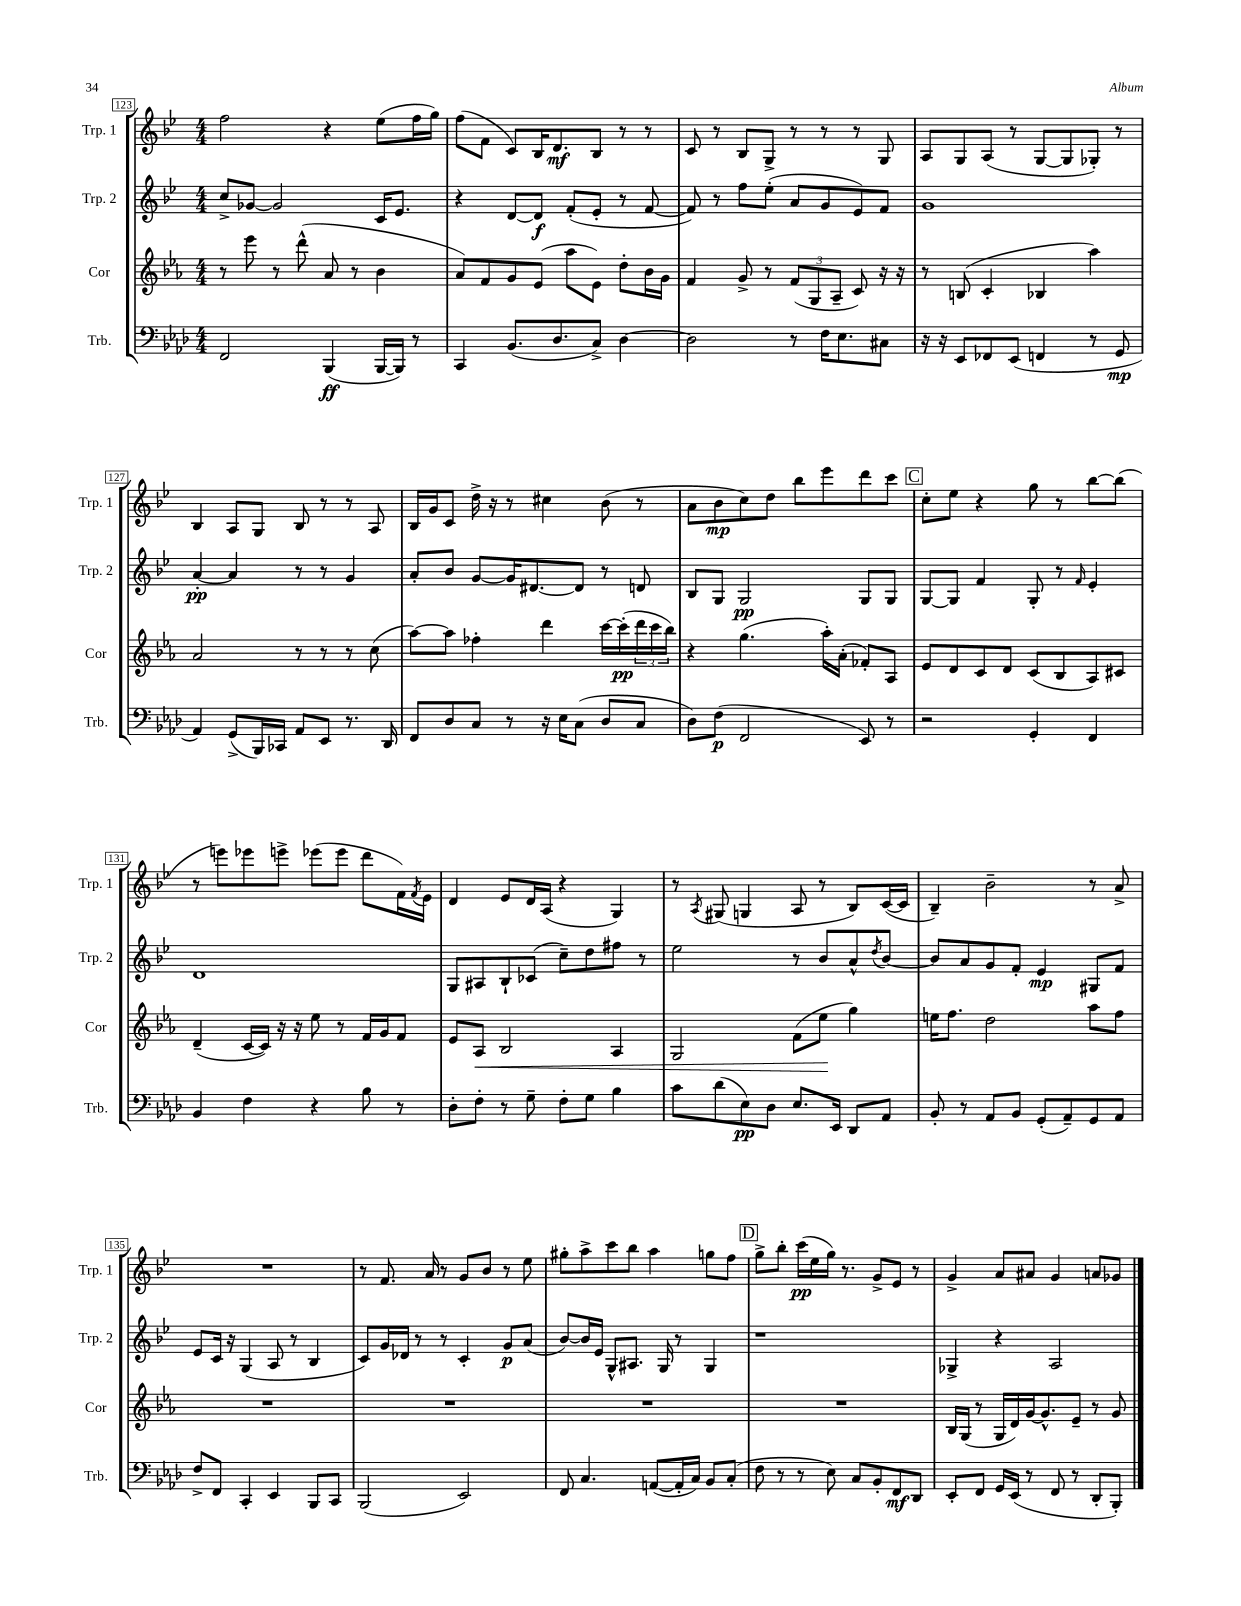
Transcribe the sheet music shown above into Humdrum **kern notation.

**kern	**kern	**kern	**kern
*staff4	*staff3	*staff2	*staff1
*clefF4	*clefG2	*clefG2	*clefG2
*k[b-e-a-d-]	*k[b-e-a-]	*k[b-e-]	*k[b-e-]
*M4/4	*M4/4	*M4/4	*M4/4
2FF/	8r	8cc^/L	2ff\
.	8eee-\	[8g-/J	.
.	8r	2g-/]	.
.	(8ddd^^\	.	.
(4BBB-/	8a-/	.	4r
.	8r	.	.
[16BBB-/LL	4b-\	16c/LK	(8ee-\L
16BBB-/]JJ)	.	8.e-/J	.
8r	.	.	16ff\L
.	.	.	16gg\JJ)
=	=	=	=
4CC/	8a-/L)	4r	(8ff\L
.	8f/	.	8f\J
(8.BB-/L	8g/	[8d/L	8c/L)
.	(8e-/J	8d/]J	16B-/K
8.D-/	.	.	8.d/
.	8aa-\L	(8f'/L	.
8C^/J)	8e-\J)	8e-'/J	8B-/J
[4D-\	8dd'\L	8r	8r
.	16b-\L	[8f/	8r
.	16g\JJ	.	.
=	=	=	=
2D-\]	4f/	8f/])	8c/
.	.	8r	8r
.	8g^/	8ff\L	8B-/L
.	8r	(8ee-'\J	8G^/J
8r	(12f/L	8a/L	8r
.	12G/	.	.
16F\LK	.	8g/	8r
.	12A-~/J	.	.
8.E-\	.	.	.
.	8c/)	8e-/)	8r
8C#\J	16r	8f/J	8G/
.	16r	.	.
=	=	=	=
16r	8r	1g	8A/L
16r	.	.	.
8EE-/L	(8B/	.	8G/
8FF-/	4c'/	.	(8A/J
(8EE-/J	.	.	8r
4FF/	4B-/	.	[8G/L
.	.	.	8G/]
8r	4aa-\)	.	8G-'/J)
8GG/	.	.	8r
=	=	=	=
4AA-/)	2a-/	[4a'/	4B-/
(8GG^/L	.	4a/]	8A/L
16BBB-/L)	.	.	8G/J
16CC-/JJ	.	.	.
8AA-/L	8r	8r	8B-/
8EE-/J	8r	8r	8r
8.r	8r	4g/	8r
.	(8cc\	.	8A/
16DD-/	.	.	.
=	=	=	=
8FF/L	[8aa-\L)	8a'/L	16B-/LL
.	.	.	16g/J
8D-/	8aa-\]J	8b-/J	8c/J
8C/J	4ff-'\	[8g/L	16dd^\
.	.	.	16r
8r	.	16g/]K	8r
.	.	[8.d#/	.
16r	4ddd\	.	4cc#\
16E-\LK	.	.	.
(8C\J	.	8d#/]J	.
8D-/L	[16ccc\LL	8r	(8b-\
.	(16ccc'\]	.	.
8C/J	24ddd\	8d/	8r
.	24ccc\	.	.
.	24bb-\JJ)	.	.
=	=	=	=
8D-\L)	4r	8B-/L	8a\L
(8F\J	.	8G/J	8b-\
2FF/	(4.gg\	2G/	8cc\)
.	.	.	8dd\J
.	.	.	8bb-\L
.	16aa-'\LL)	.	8eee-\
.	(16a-'\JJ	.	.
8EE-/)	8f-'/L)	8G/L	8ddd\
8r	8A-/J	8G/J	8ccc\J
=	=	=	=
2r	8e-/L	[8G/L	8cc'\L
.	8d/	8G/]J	8ee-\J
.	8c/	4f/	4r
.	8d/J	.	.
4GG'/	(8c/L	8G'/	8gg\
.	8B-/	8r	8r
.	.	16qqf/	.
4FF/	8A-/)	4e-'/	[8bb-\L
.	8c#/J	.	(8bb-\]J
=	=	=	=
4BB-/	(4d~/	1d	8r
.	.	.	8eee\L)
4F\	[16c/LL	.	8eee-\
.	16c/]JJ)	.	.
.	16r	.	8eee^\J
.	16r	.	.
4r	8ee-\	.	(8eee-\L
.	8r	.	8eee-\J
8B-\	16f/LL	.	8ddd\L
.	16g/J	.	.
8r	8f/J	.	16f\L)
.	.	.	8qf/
.	.	.	16e-\JJ
=	=	=	=
8D-'\L	8e-/L	8G/L	4d/
8F'\J	8A-/J	8A#/	.
8r	2B-/	8B-`/	8e-/L
8G~\	.	(8c-/J	16d/L
.	.	.	(16A/JJ
8F'\L	.	8cc~\L)	4r
8G\J	.	8dd\	.
4B-\	4A-/	8ff#\J	4G/)
.	.	8r	.
=	=	=	=
8c\L	2G/	2ee-\	8r
.	.	.	8qA/
(8d-\	.	.	(8G#/
8E-\)	.	.	4G/
8D-\J	.	.	.
8.E-/L	(8f\L	8r	8A/
.	8ee-\J	8b-/L	8r
16EE-/Jk	.	.	.
8DD-/L	4gg\)	8a^^/	8B-/L)
.	.	8qdd/	.
8AA-/J	.	[8b-/J	([16c/L
.	.	.	16c/]JJ
=	=	=	=
8BB-'/	16ee\LK	8b-/]L	4B-~/)
.	8.ff\J	.	.
8r	.	8a/	.
8AA-/L	2dd\	8g/	2b-~\
8BB-/J	.	8f'/J	.
(8GG'/L	.	4e-/	.
8AA-~/)	.	.	.
8GG/	8aa-\L	8G#/L	8r
8AA-/J	8ff\J	8f/J	8a^/
=	=	=	=
8F^/L	1r	8e-/L	1r
8FF/J	.	16c/Jk	.
.	.	16r	.
4CC'/	.	(4G/	.
4EE-/	.	8A/	.
.	.	8r	.
8BBB-/L	.	4B-/	.
8CC/J	.	.	.
=	=	=	=
(2BBB-/	1r	8c/L)	8r
.	.	16g/L	8.f/
.	.	16d-/JJ	.
.	.	8r	.
.	.	.	16a/
.	.	8r	8r
2EE-/)	.	4c'/	8g/L
.	.	.	8b-/J
.	.	8g/L	8r
.	.	(8a/J	8ee-\
=	=	=	=
8FF/	1r	[8b-/L)	8gg#'\L
4.C/	.	16b-/]L	8aa^\
.	.	16e-/JJ	.
.	.	8G^^/L	8ccc\
.	.	8.A#/J	8bb-\J
([8AA/L	.	.	4aa\
.	.	16G/	.
16AA'/]L	.	8r	.
16C/JJ)	.	.	.
8BB-/L	.	4G/	8gg\L
(8C'/J	.	.	8ff\J
=	=	=	=
8F\	1r	1r	8gg^\L
8r	.	.	8bb-'\J
8r	.	.	(16ccc\LL
.	.	.	16ee-\
8E-\)	.	.	16gg\JJ)
.	.	.	8.r
8C/L	.	.	.
8BB-'/	.	.	8g^/L
8FF/	.	.	8e-/J
8DD-/J	.	.	8r
=	=	=	=
8EE-'/L	16B-/LL	4G-^/	4g^/
.	(16G/JJ	.	.
8FF/J	8r	.	.
16GG/LL	16G/LL	4r	8a/L
(16EE-/JJ	16d/)	.	.
8r	[16g/J	.	8a#/J
.	8.g^^/]	.	.
8FF/	.	2A/	4g/
8r	8e-~/J	.	.
8DD-'/L	8r	.	8a/L
8BBB-'/J)	8g/	.	8g-/J
==	==	==	==
*-	*-	*-	*-
